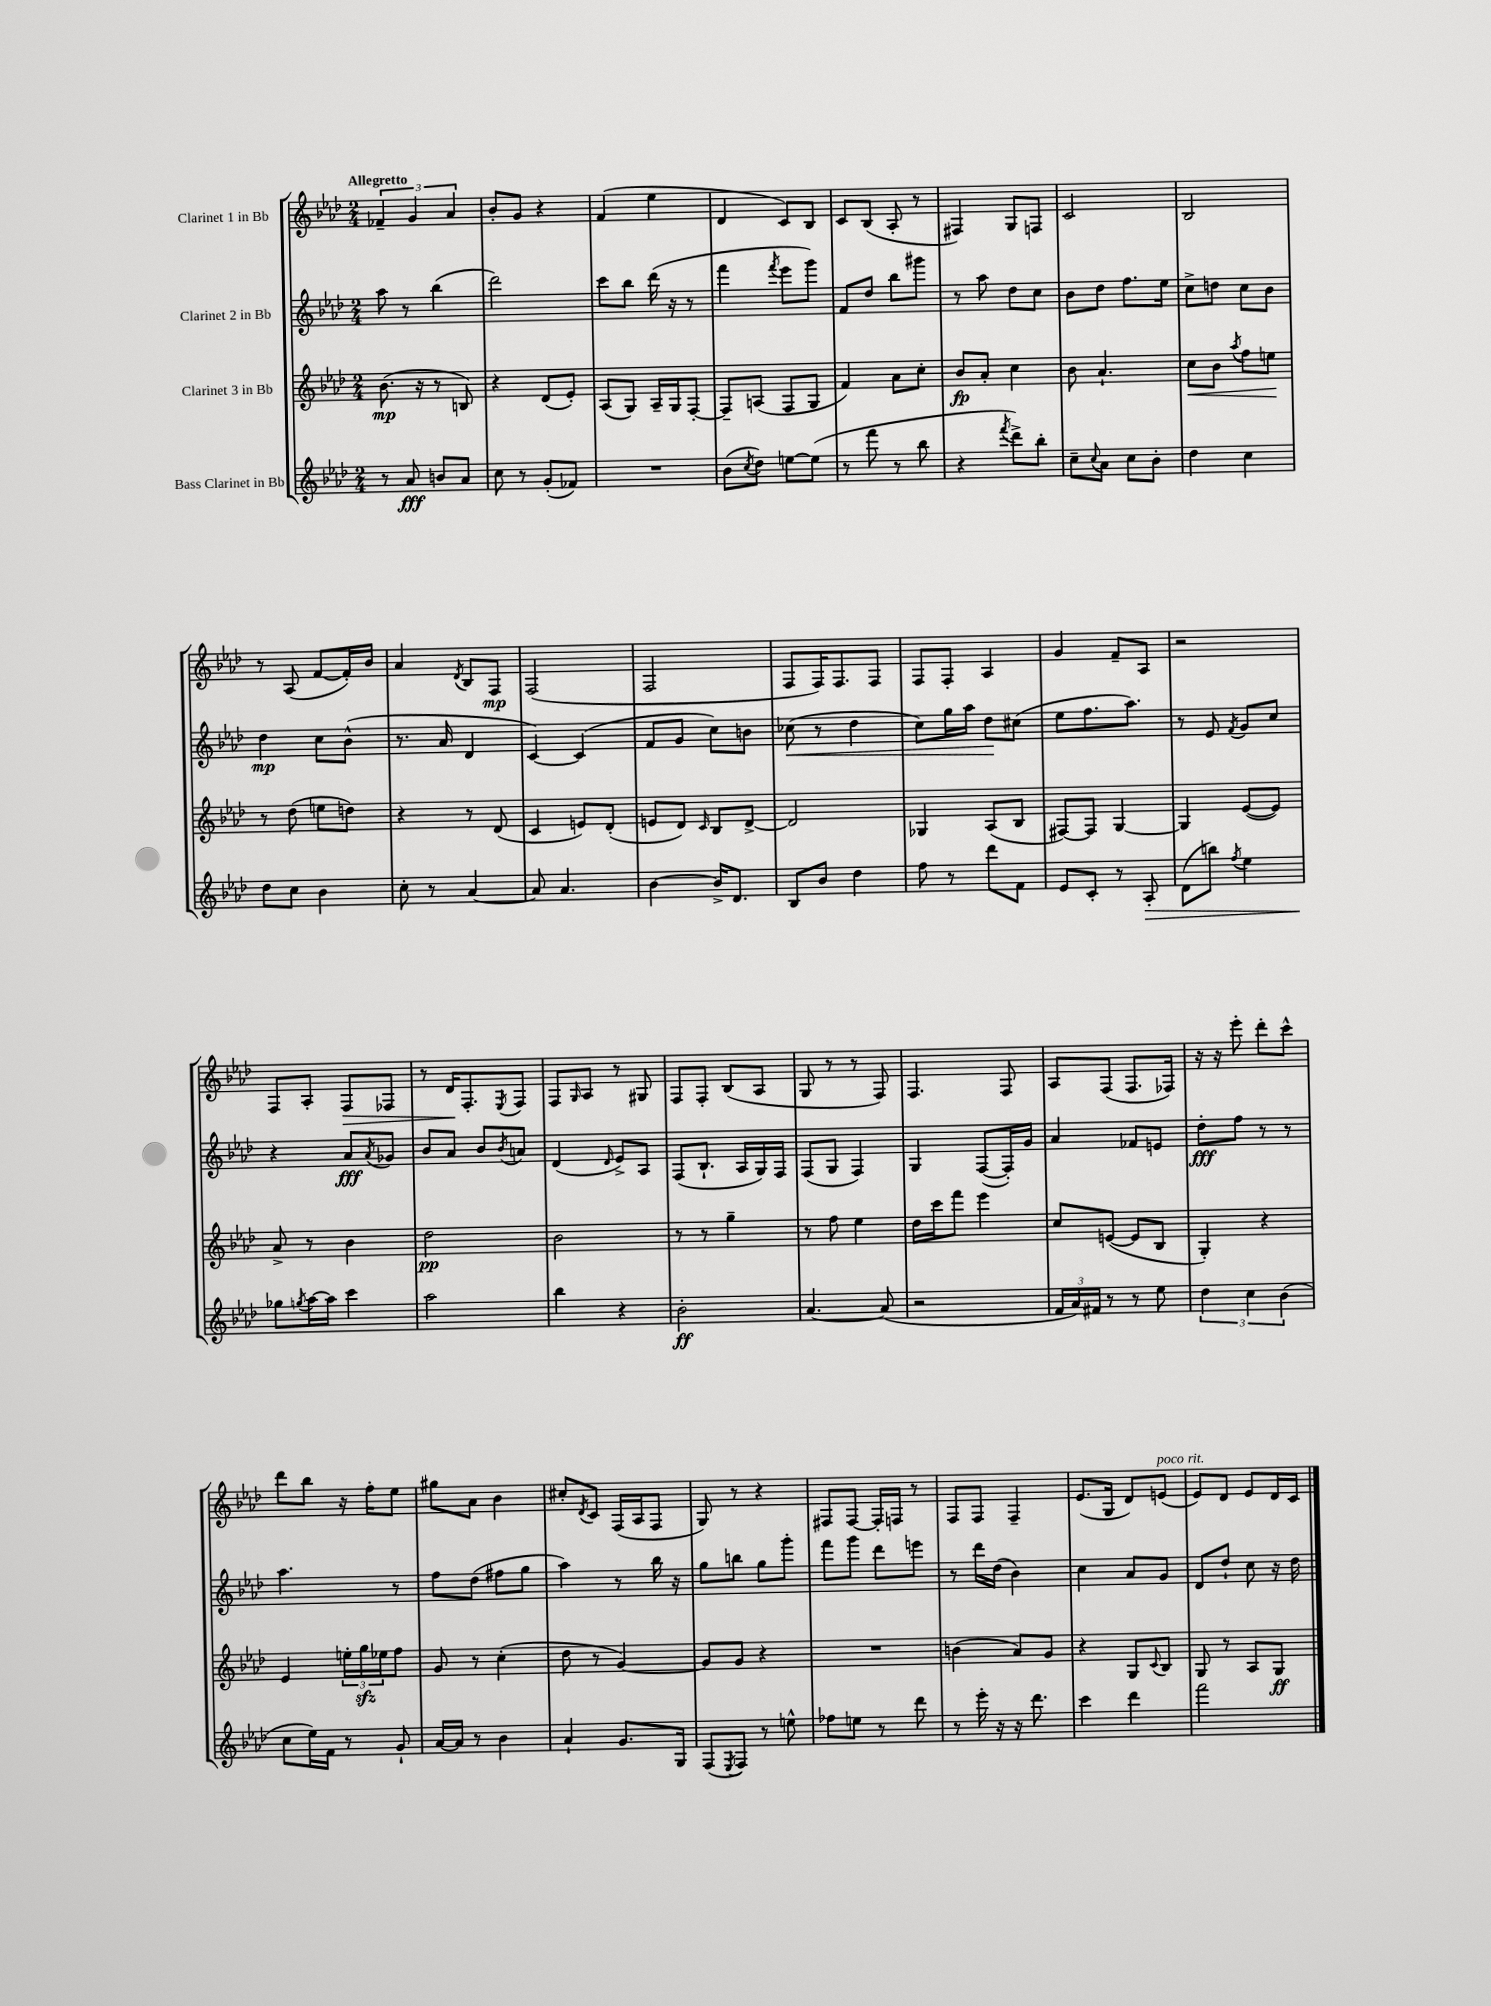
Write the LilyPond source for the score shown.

<<
\new StaffGroup <<
\new Staff = "s0" \with { instrumentName = "Clarinet 1 in Bb" } {
    \clef treble \key aes \major \numericTimeSignature \time 2/4 \tempo "Allegretto"
    \tuplet 3/2 { fes'4-- g'4 aes'4 } |
    bes'8-. g'8 r4 |
    f'4( ees''4 |
    des'4 c'8) bes8 |
    c'8 bes8( aes8-. r8 |
    fis4) g8 f8 |
    c'2 |
    bes2 |
    r8 aes8( f'8~ f'16-.) bes'16 |
    aes'4 \acciaccatura { des'8 } bes8 f8\mp |
    f2( |
    f2 |
    f8 f16) f8. f8 |
    f8 f8-. aes4 |
    g'4 f'8-- aes8 |
    r2 |
    f8 aes8-. f8\> fes8 |
    r8 des'16\! f8.-. \acciaccatura { ees8 } f8 |
    f8 \grace { g16 } aes8 r8 gis8 |
    f8 f8-. bes8( aes8 |
    g8 r8 r8 f8) |
    f4. f8 |
    aes8 f8( f8. fes16) |
    r16 r16 ees'''8-. des'''8-. c'''8-^ |
    des'''8 bes''8 r16 f''16-. ees''8 |
    gis''8 aes'8 bes'4 |
    cis''8-. \acciaccatura { des'8 } c'8 f16( aes16 f8 |
    g8) r8 r4 |
    fis8 fis8~ fis16-. f16 r8 |
    f8 f8 f4-- |
    ees'8.( g16 des'8) e'8^\markup { \italic "poco rit." }( |
    ees'8) des'8 ees'8 des'16 c'16 \bar "|." |
}
\new Staff = "s1" \with { instrumentName = "Clarinet 2 in Bb" } {
    \clef treble \key aes \major \numericTimeSignature \time 2/4
    aes''8 r8 bes''4( |
    des'''2) |
    c'''8 bes''8 des'''16( r16 r8 |
    f'''4 \acciaccatura { f'''8 } ees'''8 g'''8) |
    f'8 des''8 bes''8 gis'''8 |
    r8 aes''8 des''8 c''8 |
    bes'8 des''8 f''8. ees''16 |
    c''8-> d''8 c''8 bes'8 |
    des''4\mp c''8 bes'8-^( |
    r8. aes'16 des'4 |
    c'4~) c'4( |
    f'8 g'8 c''8) b'8 |
    ces''8\<( r8 des''4 |
    c''8) g''16 aes''16 des''8\! cis''8( |
    ees''8 f''8. aes''8.) |
    r8 ees'8 \acciaccatura { f'8 } g'8 c''8 |
    r4 aes'8\fff \acciaccatura { aes'8 } ges'8 |
    bes'8 aes'8 bes'8 \acciaccatura { bes'8 } a'8 |
    des'4( \grace { des'16 } ees'8->) aes8 |
    f8( bes8.-! aes16 g16) f16 |
    f8( g8 f4) |
    g4 f8~( f16-.) g'16 |
    aes'4 fes'8 e'8 |
    des''8-.\fff f''8 r8 r8 |
    aes''4. r8 |
    f''8 des''8( fis''8 g''8 |
    aes''4) r8 bes''16 r16 |
    g''8 b''8 g''8 g'''8-. |
    f'''8 g'''8 des'''8 e'''8 |
    r8 des'''16 des''16( bes'4) |
    c''4 aes'8 g'8 |
    des'8 des''8-! c''8 r16 des''16 \bar "|." |
}
\new Staff = "s2" \with { instrumentName = "Clarinet 3 in Bb" } {
    \clef treble \key aes \major \numericTimeSignature \time 2/4
    bes'8.\mp( r16 r8 b8) |
    r4 des'8( ees'8-.) |
    aes8( g8) aes16-- g16 f8~-. |
    f8-- a8( f8 g8 |
    f'4) aes'8 c''8-. |
    bes'8\fp aes'8-. c''4 |
    bes'8 aes'4.-! |
    c''8\< bes'8 \acciaccatura { aes''8 } f''8 e''8\! |
    r8 des''8( e''8 d''8) |
    r4 r8 des'8( |
    c'4 e'8) des'8-.( |
    e'8 des'8) \grace { c'16 } bes8 des'8~-> |
    des'2 |
    ges4 aes8( bes8 |
    fis8~) fis8 g4~ |
    g4 ees'8~( ees'8) |
    aes'8-> r8 bes'4 |
    des''2\pp |
    bes'2 |
    r8 r8 g''4-- |
    r8 f''8 ees''4 |
    des''16 c'''16 f'''8 ees'''4 |
    c''8 e'8~( e'8 bes8 |
    g4-.) r4 |
    ees'4 \tuplet 3/2 { e''16-. g''16\sfz ees''16 } f''8 |
    g'8 r8 c''4-.( |
    des''8 r8 g'4~) |
    g'8 g'8 r4 |
    R2 |
    b'4( aes'8) g'8 |
    r4 g8 \appoggiatura { c'8 } bes8 |
    g8 r8 aes8 g8\ff \bar "|." |
}
\new Staff = "s3" \with { instrumentName = "Bass Clarinet in Bb" } {
    \clef treble \key aes \major \numericTimeSignature \time 2/4
    r8 aes'8\fff b'8 aes'8 |
    c''8 r8 g'8-.( fes'8) |
    R2 |
    bes'8( \acciaccatura { c''8 } des''8) e''8~ e''8( |
    r8 f'''8 r8 bes''8 |
    r4 \acciaccatura { f'''8 } des'''8->) bes''8-. |
    c''8-- \appoggiatura { c''8 } aes'8 c''8 bes'8-. |
    des''4 c''4 |
    des''8 c''8 bes'4 |
    c''8-. r8 aes'4~ |
    aes'8 aes'4. |
    bes'4~ bes'16-> des'8. |
    bes8 bes'8 des''4 |
    f''8 r8 des'''8 f'8 |
    ees'8 c'8-. r8 aes8-.\> |
    des'8( b''8) \acciaccatura { f''8 } ees''4 |
    ges''8\! \acciaccatura { g''8 } aes''16~ aes''16 c'''4 |
    aes''2 |
    bes''4 r4 |
    bes'2-.\ff |
    aes'4.~ aes'8( |
    r2 |
    \tuplet 3/2 { f'16 aes'16) fis'16 } r8 r8 ees''8 |
    \tuplet 3/2 { des''4 c''4 bes'4( } |
    c''8 ees''16) f'16 r8 g'8-! |
    aes'16~ aes'16 r8 bes'4 |
    aes'4-! g'8. g16 |
    f8( \acciaccatura { ees8 } f8) r8 e''8-^ |
    fes''8 e''8 r8 des'''8 |
    r8 ees'''16-. r16 r16 des'''8. |
    c'''4 des'''4 |
    f'''2 \bar "|." |
}
>>
>>
\layout { \context { \Score \remove "Bar_number_engraver" } }
